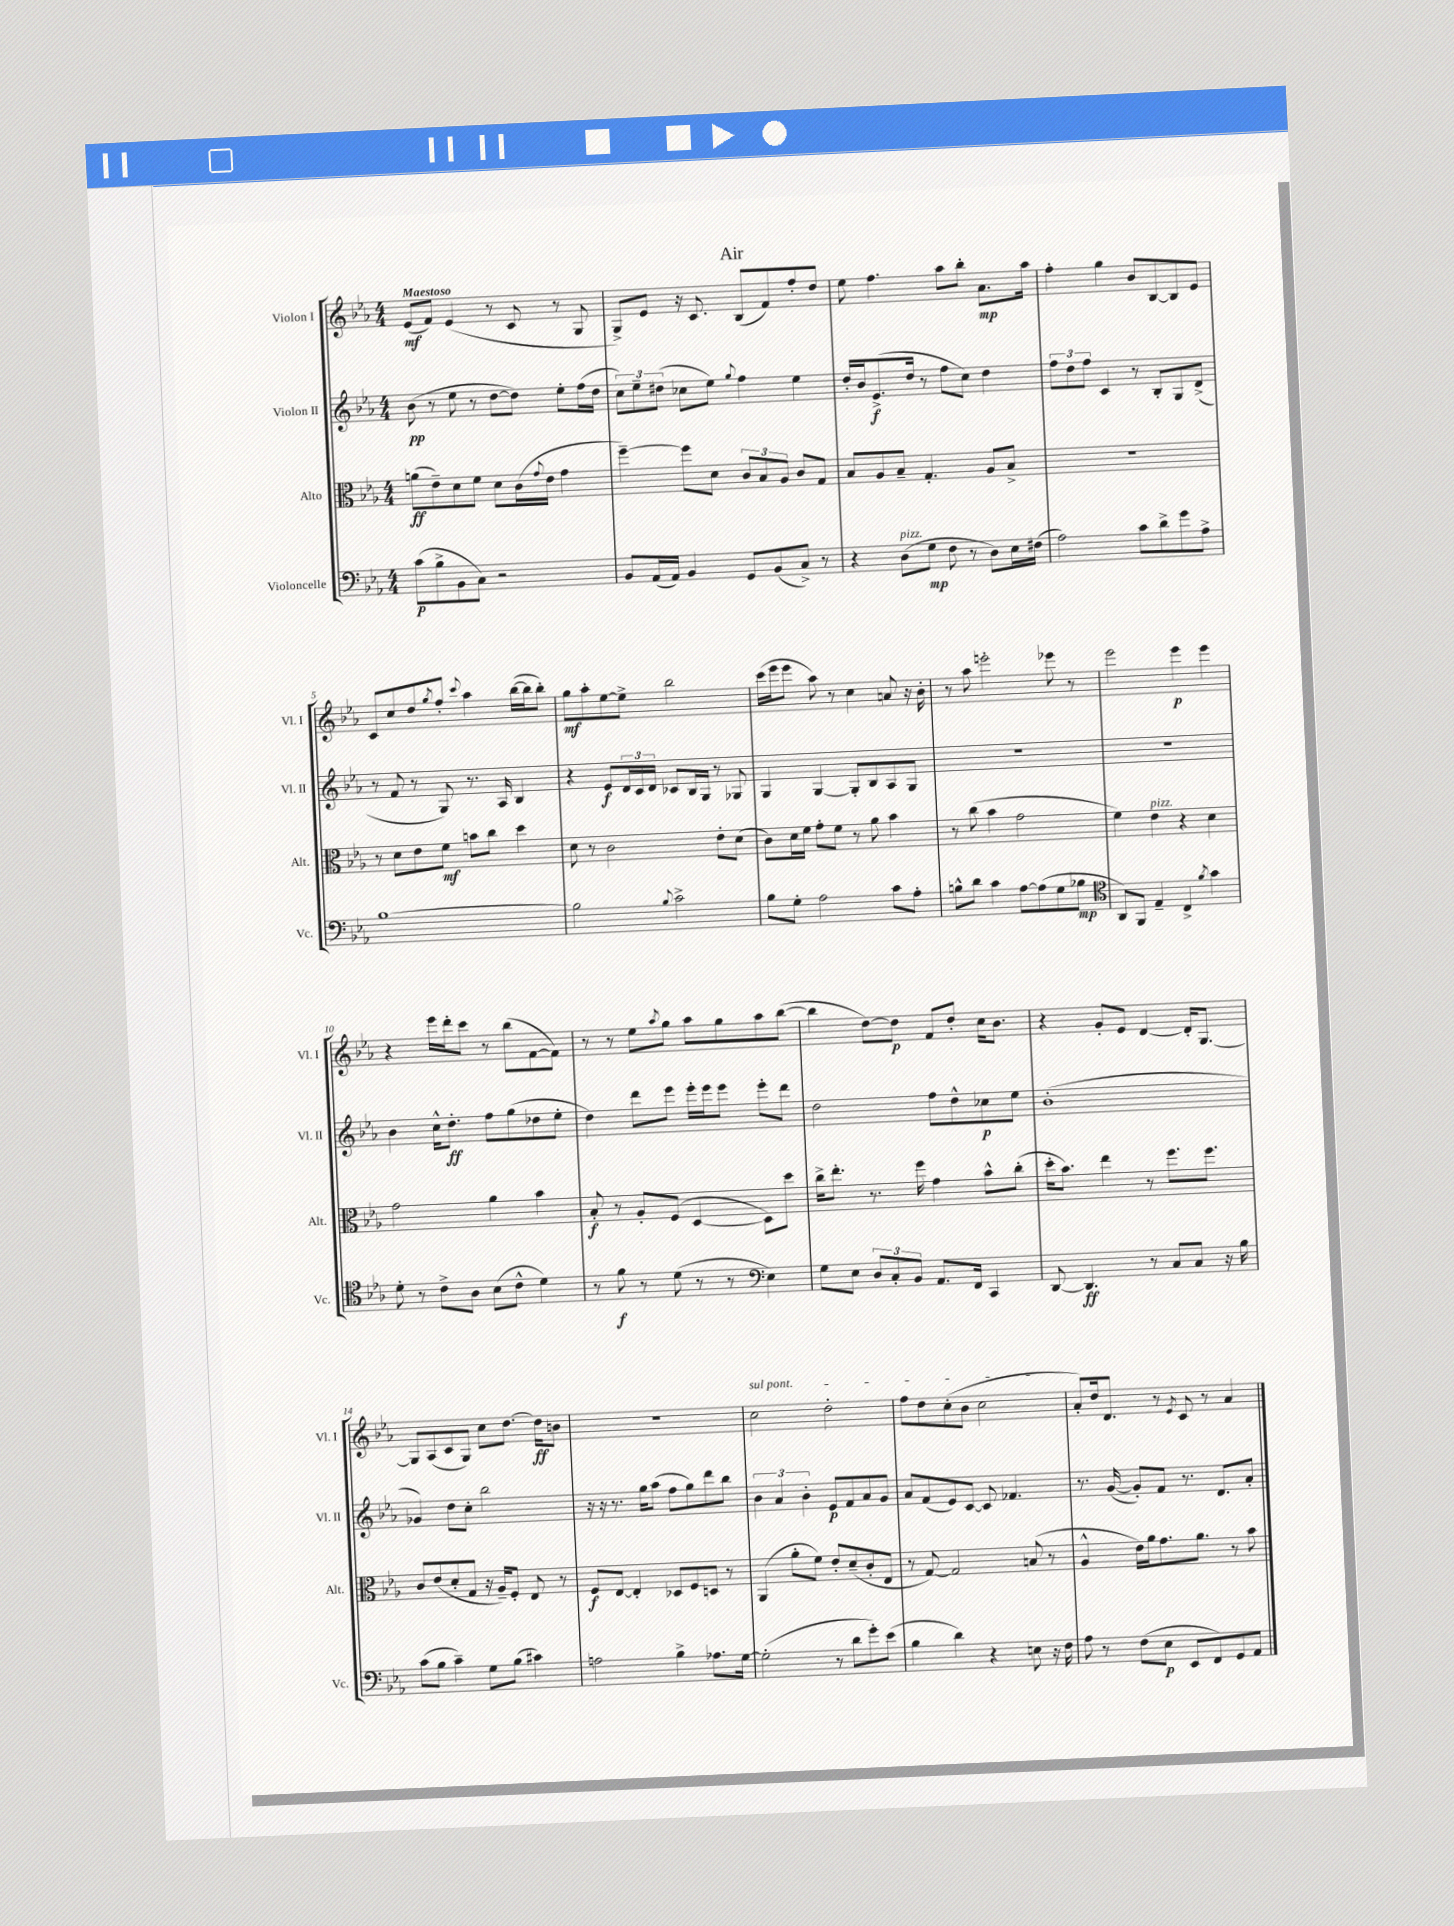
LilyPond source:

\header { title = "Air" }
<<
\new StaffGroup <<
\new Staff = "s0" \with { instrumentName = "Violon I" shortInstrumentName = "Vl. I" } {
    \clef treble \key ees \major \numericTimeSignature \time 4/4 \tempo "Maestoso"
    ees'8\mf( f'8) ees'4( r8 c'8 r8 g8 |
    g8->) ees'8 r16 c'8. bes8( f'8) f''8-. d''8 |
    ees''8 f''4. aes''8 bes''8-. aes'8.\mp aes''16 |
    f''4-. g''4 bes'8 bes8~ bes8 ees'8 |
    c'8 c''8 d''8 \acciaccatura { g''8 } f''8-. \appoggiatura { c'''8 } aes''4 bes''16~( bes''16 bes''8-.) |
    g''8\mf aes''8-. ees''8~ ees''8-> bes''2 |
    c'''16( ees'''16 ees'''8 aes''8) r8 c''4 a'8 r16 bes'16-. |
    r8 aes''8 e'''2-. ees'''8 r8 |
    ees'''2 ees'''4\p ees'''4 |
    r4 ees'''16 d'''16-. c'''8 r8 bes''8( f'8~ f'8) |
    r8 r8 ees''8 \acciaccatura { aes''8 } g''8 aes''8 g''8 aes''8 bes''8~( |
    bes''4 d''8~) d''8\p f'8 d''8-. c''16 bes'8. |
    r4 g'8-. ees'8 d'4~ d'16-. g8.~ |
    g8 aes8( c'8 g8) c''8 d''8.~ d''16\ff b'8 |
    R1 |
    \once \override TextSpanner.bound-details.left.text = \markup { \italic "sul pont." } c''2\startTextSpan d''2-. |
    f''8 d''8 c''8-.( bes'8 c''2\stopTextSpan |
    aes'8-.) d''16 d'8. r8 \acciaccatura { ees'8 } c'8 r8 aes'4 \bar "|." |
}
\new Staff = "s1" \with { instrumentName = "Violon II" shortInstrumentName = "Vl. II" } {
    \clef treble \key ees \major \numericTimeSignature \time 4/4
    bes'8\pp( r8 ees''8 r8 d''8~ d''8) ees''8-. f''16( d''16 |
    \tuplet 3/2 { c''8) ees''8-- dis''8( } ces''8 ees''8) \appoggiatura { g''8 } f''4 ees''4 |
    d''16-. bes'16 ees'8.->\f( d''16 r8 f''8 c''8) d''4 |
    \tuplet 3/2 { f''8 d''8 f''8 } c'4 r8 bes8-. g8 d'8->( |
    r8 f'8 r8 g8) r8. aes16 bes4 |
    r4 ees'8\f \tuplet 3/2 { d'16 c'16 d'16 } ces'8 bes16 g16 r8 ges8 |
    g4 g4~ g8-. bes8 aes8 g8 |
    R1 |
    R1 |
    bes'4 c''16-^ d''8.-.\ff f''8 g''8( des''8 ees''8-. |
    d''4) d'''8 ees'''8 ees'''16-. ees'''16 ees'''8 ees'''8-. d'''8 |
    d''2 f''8 d''8-^ ces''8\p ees''8 |
    bes'1-.( |
    ges'4) d''8 c''8-. bes''2 |
    r16 r16 r8. g''16 aes''8( f''8 g''8) d'''8 bes''8 |
    \tuplet 3/2 { bes'4 aes'4 bes'4-. } ees'8\p f'8 aes'8 g'8 |
    aes'8 f'8( ees'8) c'8~ c'8 fes'4. |
    r8. g'16~( g'8-.) f'8 r8. d'8. aes'8-. \bar "|." |
}
\new Staff = "s2" \with { instrumentName = "Alto" shortInstrumentName = "Alt." } {
    \clef alto \key ees \major \numericTimeSignature \time 4/4
    a'8\ff( ees'8--) d'8 f'8 d'8 c'16( \appoggiatura { g'8 } ees'16 g'4 |
    f''4~--) f''8 d'8 \tuplet 3/2 { c'8 bes8 aes8 } c'8 g8 |
    bes8 aes8 bes8-- g4.-. aes8 bes8-> |
    r1 |
    r8 d'8 ees'8 f'8\mf b'8 c''8 d''4 |
    d'8 r8 c'2 ees'8-. d'8( |
    c'8) d'16 f'16 g'8-. f'8 r8 aes'8 bes'4 |
    r8 c''8( bes'4 g'2 |
    f'4) ees'4^\markup { \italic "pizz." } r4 d'4 |
    g'2 aes'4 bes'4 |
    bes8-.\f r8 aes8-. f8( d4~ d8) d''8 |
    c''16-> ees''8.-. r8. f''16 g'4 bes'8-^ c''8-.( |
    d''16-. bes'8.) ees''4 r8 f''8. f''8. |
    c'8 ees'8( d'8-. g8 r16 aes16--) f8-. ees8 r8 |
    f8\f ees8~ ees4-. des8 f8 d8 r8 |
    aes,4( aes'8-. f'8) ees'8-. d'8--( c'8-. ees8 |
    r8 g8~) g2 b8( r8 |
    aes4-^ ees'16) aes'16 g'8. aes'8. r8 bes'8 \bar "|." |
}
\new Staff = "s3" \with { instrumentName = "Violoncelle" shortInstrumentName = "Vc." } {
    \clef bass \key ees \major \numericTimeSignature \time 4/4
    c'8\p( bes8-> bes,8 c8) r2 |
    bes,8 aes,16( aes,16) bes,4 g,8 bes,8( c8->) r8 |
    r4 d8^\markup { \italic "pizz." }( g8\mp f8 r8 d8) ees16 fis16( |
    aes2) c'8 d'8-> g'8 aes8-> |
    bes1~ |
    bes2 \appoggiatura { bes8 } c'2-> |
    bes8 g8-. aes2 c'8 aes8-. |
    b8-^ d'8 c'4 aes8~ aes8( g8 bes8\mp |
    \clef tenor aes,8) f,8 ees4-- c4-> \acciaccatura { f'8 } g'4 |
    d'8-. r8 c'8-> aes8 bes8( c'8-^ d'4) |
    r8 f'8\f r8 d'8( r8 r8 \clef bass ees4) |
    g8 ees8 \tuplet 3/2 { d8 c8-. bes,8 } aes,8. f,16 c,4 |
    d,8~ d,4.\ff r8 c8 c8 r16 bes16 |
    c'8( bes8 c'4--) g8 bes8( cis'4) |
    a2 bes4-> aes8. g16~ |
    g2-.( r8 d'8 g'8-.) ees'8( |
    bes4 d'4) r4 e8 r16 f16 |
    aes8 r8 f8( ees8\p ees,8 f,8) g,8 aes,8 \bar "|." |
}
>>
>>
